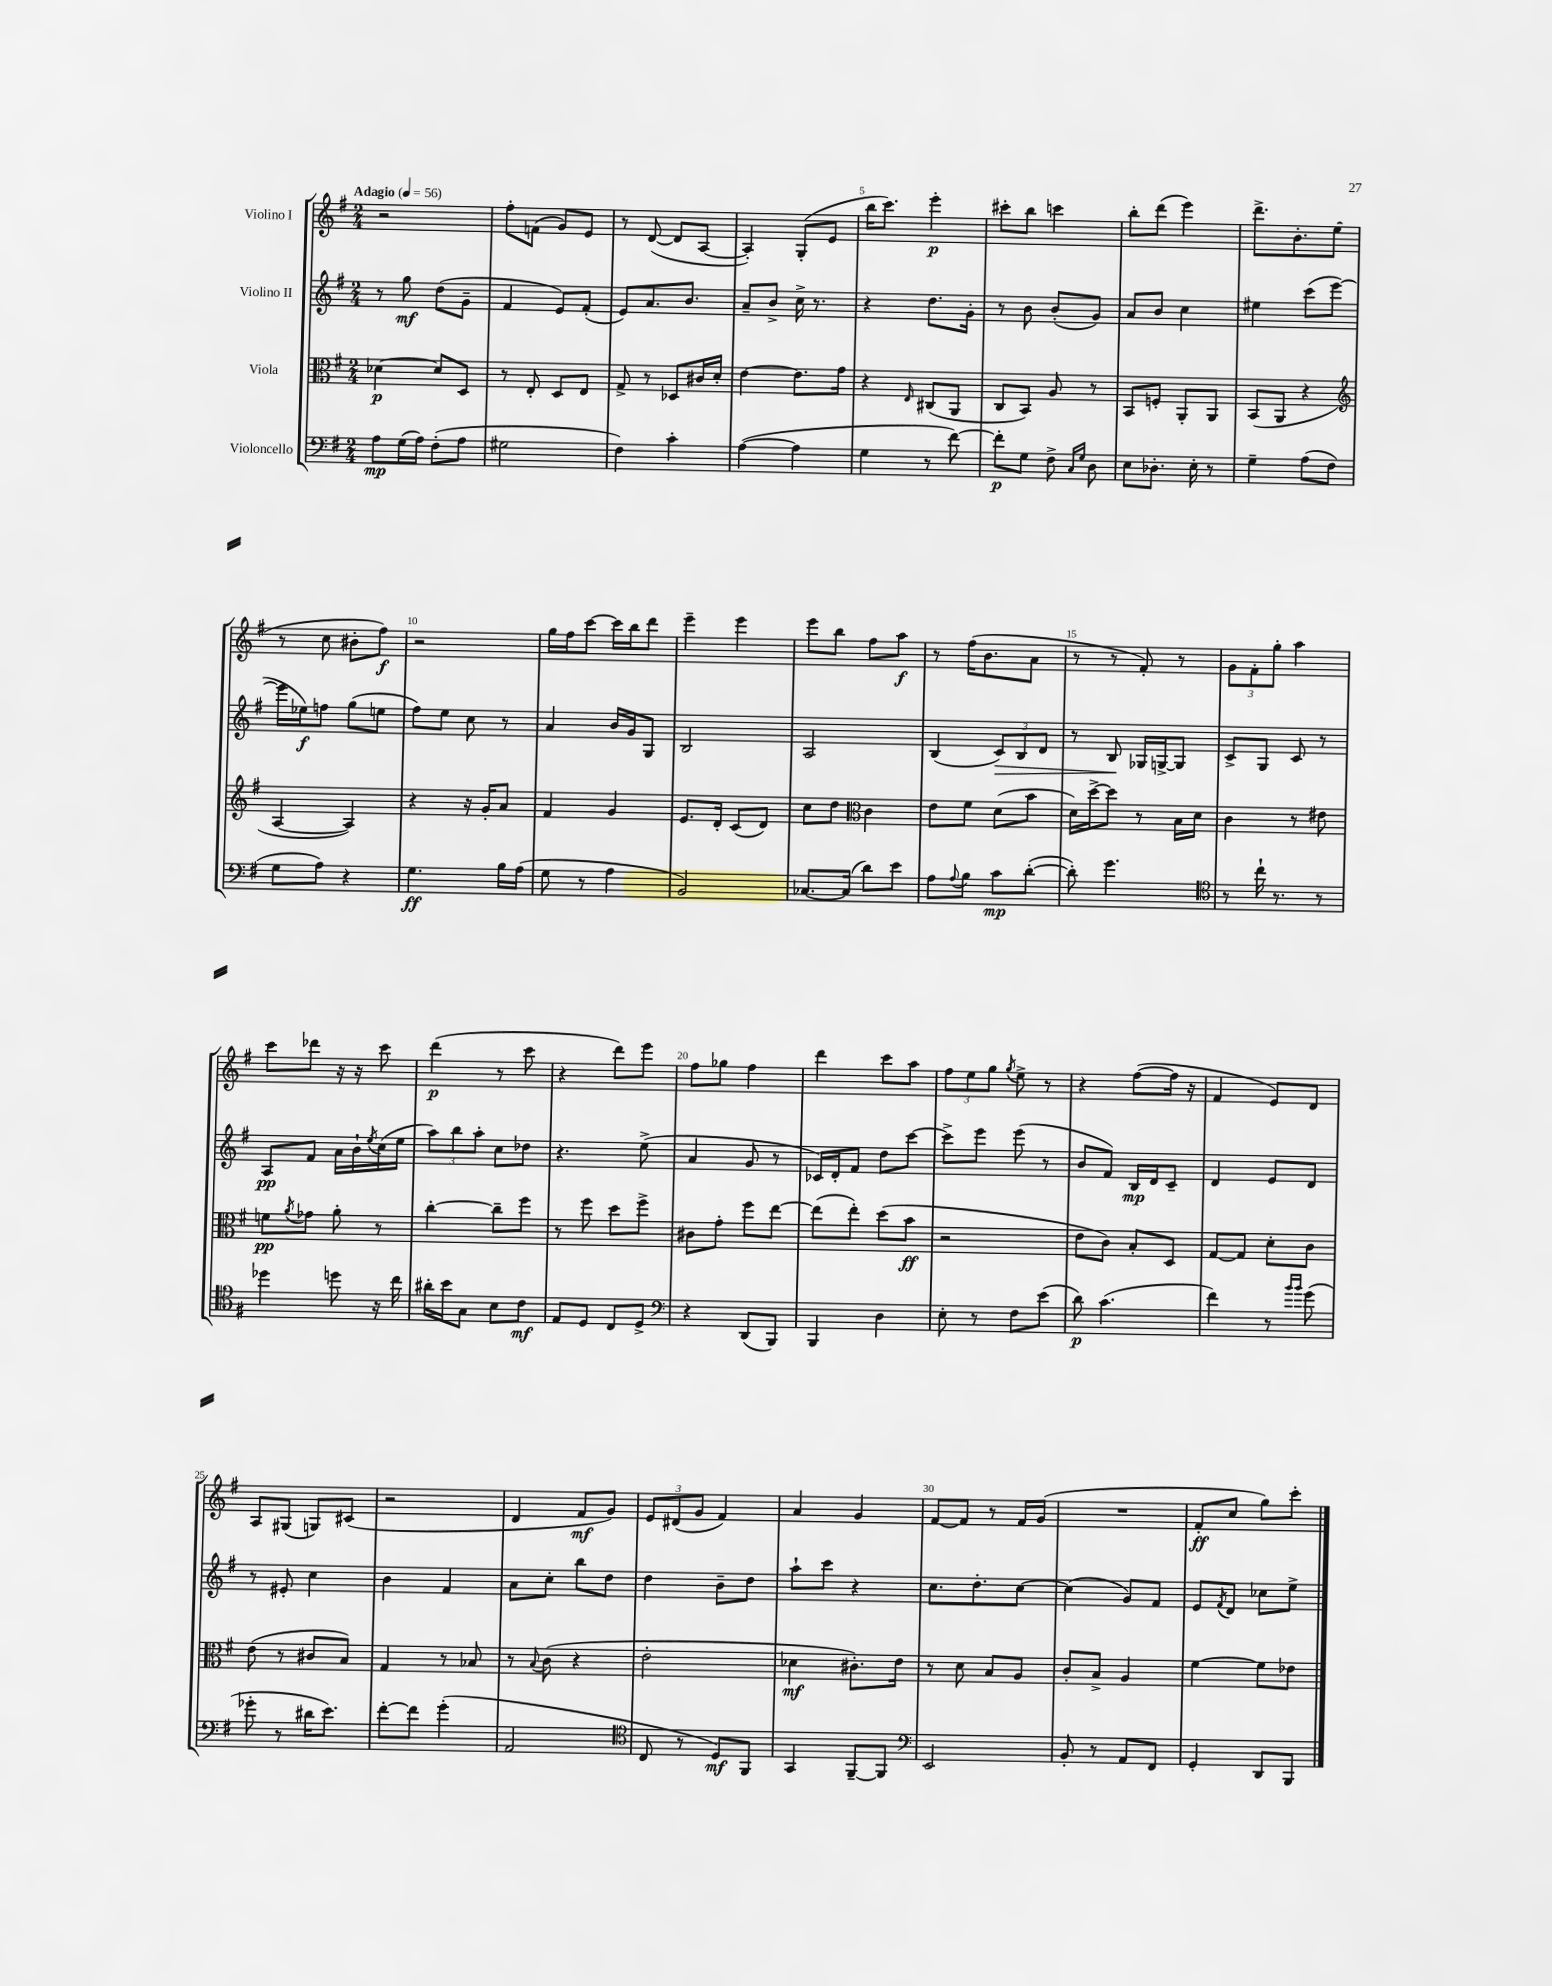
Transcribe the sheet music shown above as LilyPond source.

<<
\new StaffGroup <<
\new Staff = "s0" \with { instrumentName = "Violino I" } {
    \clef treble \key g \major \numericTimeSignature \time 2/4 \tempo "Adagio" 4 = 56
    r2 |
    fis''8-. f'8( g'8) e'8 |
    r8 d'8~( d'8 a8~ |
    a4-.) g8-.( e'8 |
    b''16 c'''8.) e'''4-.\p |
    cis'''8-. b''8 c'''4 |
    b''8-. d'''8( e'''4) |
    d'''8.-> b'8.-. e''8( |
    r8 c''8 bis'8-. fis''8\f) |
    r2 |
    g''16 fis''16 c'''8~ c'''16 b''16 d'''8 |
    e'''4-- e'''4 |
    e'''8 b''8 fis''8 a''8\f |
    r8 fis''16( b'8. a'8 |
    r8 r8 fis'8-.) r8 |
    \tuplet 3/2 { g'8 fis'8-. g''8-. } a''4 |
    c'''8 des'''8 r16 r16 c'''8 |
    d'''4\p( r8 c'''8 |
    r4 d'''8) e'''8 |
    fis''8 ges''8 fis''4 |
    d'''4 c'''8 a''8 |
    \tuplet 3/2 { fis''8 e''8 g''8 } \acciaccatura { g''8 } e''8-> r8 |
    r4 fis''8~( fis''16 r16 |
    fis'4 e'8) d'8 |
    a8 gis8( g8) cis'8( |
    r2 |
    d'4 fis'8\mf g'8) |
    \tuplet 3/2 { e'8 dis'8( g'8 } fis'4) |
    a'4 g'4 |
    fis'8~ fis'8 r8 fis'16 g'16( |
    R2 |
    fis'8-.\ff c''8 g''8) c'''8-. \bar "|." |
}
\new Staff = "s1" \with { instrumentName = "Violino II" } {
    \clef treble \key g \major \numericTimeSignature \time 2/4
    r8 g''8\mf d''8( g'8-- |
    fis'4 e'8) fis'8-.( |
    e'8) a'8. b'8. |
    a'8-- b'8-> c''16-> r8. |
    r4 d''8. g'16-. |
    r8 b'8 b'8-.( g'8) |
    a'8 b'8 c''4 |
    eis''4 c'''8( e'''8~ |
    e'''16 ees''16\f) f''8 g''8( e''8 |
    fis''8) e''8 c''8 r8 |
    a'4 b'16 g'16 g8 |
    b2 |
    a2 |
    b4( \tuplet 3/2 { c'8\>) b8 d'8 } |
    r8 b8\! ges16 g16~-> g8 |
    c'8-> g8 c'8 r8 |
    a8\pp fis'8 a'16 b'16-! \acciaccatura { e''8 } c''16( e''16 |
    \tuplet 3/2 { a''8) b''8 a''8-. } c''8 des''8 |
    r4. e''8->( |
    a'4 g'8 r8 |
    ces'16) d'16-. fis'8 d''8 c'''8~ |
    c'''8-> e'''8 e'''8( r8 |
    b'8 fis'8) b16\mp d'16 c'8-- |
    d'4 e'8 d'8 |
    r8 eis'8-. c''4 |
    b'4 fis'4 |
    a'8 c''8-. b''8 d''8 |
    d''4 b'8-- d''8 |
    a''8-! c'''8 r4 |
    c''8. d''8.-. c''8~ |
    c''4( g'8) fis'8 |
    e'8 \acciaccatura { fis'8 } d'8 ces''8 e''8-> \bar "|." |
}
\new Staff = "s2" \with { instrumentName = "Viola" } {
    \clef alto \key g \major \numericTimeSignature \time 2/4
    des'4~\p des'8 d8 |
    r8 e8-. d8 e8 |
    g8-> r8 des8 cis'16 d'16-. |
    e'4~ e'8. g'16 |
    r4 \grace { e16 } cis8( a,8 |
    c8 b,8) a8 r8 |
    b,8 f8-. a,8-. a,8 |
    b,8( a,8 r4 |
    \clef treble a4~ a4) |
    r4 r16 g'16-. a'8 |
    fis'4 g'4 |
    e'8. d'16-. c'8( d'8) |
    c''8 d''8 \clef alto c'4 |
    e'8 fis'8 d'8( b'8 |
    d'16) d''16~-> d''8 r8 b16 d'16 |
    c'4 r8 eis'8 |
    f'8\pp \acciaccatura { a'8 } ges'8 a'8-. r8 |
    c''4~-. c''8-- fis''8 |
    r8 fis''8 d''8 fis''8-> |
    cis'8 g'8-. fis''8 e''8~ |
    e''8( e''8-.) d''8( b'8\ff |
    r2 |
    e'8 c'8) b8-. d8 |
    g8~ g8 d'8-. c'8 |
    e'8( r8 cis'8 b8) |
    g4 r8 bes8 |
    r8 \appoggiatura { b8 } c'8( r4 |
    e'2-. |
    des'4\mf cis'8.-.) e'16 |
    r8 d'8 b8 a8 |
    c'8-. b8-> a4 |
    fis'4~ fis'8 ees'8 \bar "|." |
}
\new Staff = "s3" \with { instrumentName = "Violoncello" } {
    \clef bass \key g \major \numericTimeSignature \time 2/4
    a8\mp g16( a16) fis8-.( a8 |
    gis2 |
    fis4) c'4-. |
    a4~( a4 |
    g4 r8 fis'8~) |
    fis'8-.\p g8 fis8-> \grace { c16 g16 } d8 |
    e8 des8.-. e16-. r8 |
    g4-- a8( fis8 |
    g8 a8) r4 |
    g4.\ff b16 a16( |
    g8 r8 a4 |
    b,2) |
    ces8.~ ces16( d'8) e'8 |
    a8 \appoggiatura { a8 } b8 c'8\mp d'8~-.( |
    d'8-.) g'4. |
    \clef tenor r8 c''16-! r8. r8 |
    des''4 d''8 r16 c''16 |
    ais'16-. b'16 g8 b8 c'8\mf |
    e8 d8 c8 d8-> |
    \clef bass r4 d,8( b,,8) |
    b,,4 d4 |
    e8-. r8 fis8 e'8( |
    d'8\p) c'4.( |
    fis'4) r8 \grace { b'16 b'16 } g'8( |
    ges'8-. r8 dis'16 e'8.) |
    fis'8~-. fis'8 g'4-.( |
    a,2 |
    \clef tenor c8 r8 d8\mf) fis,8 |
    g,4 fis,8~-- fis,8 |
    \clef bass e,2 |
    b,8-. r8 a,8 fis,8 |
    g,4-. d,8 b,,8 \bar "|." |
}
>>
>>
\layout { \context { \Score \override BarNumber.break-visibility = ##(#f #t #t) barNumberVisibility = #(every-nth-bar-number-visible 5) } }
